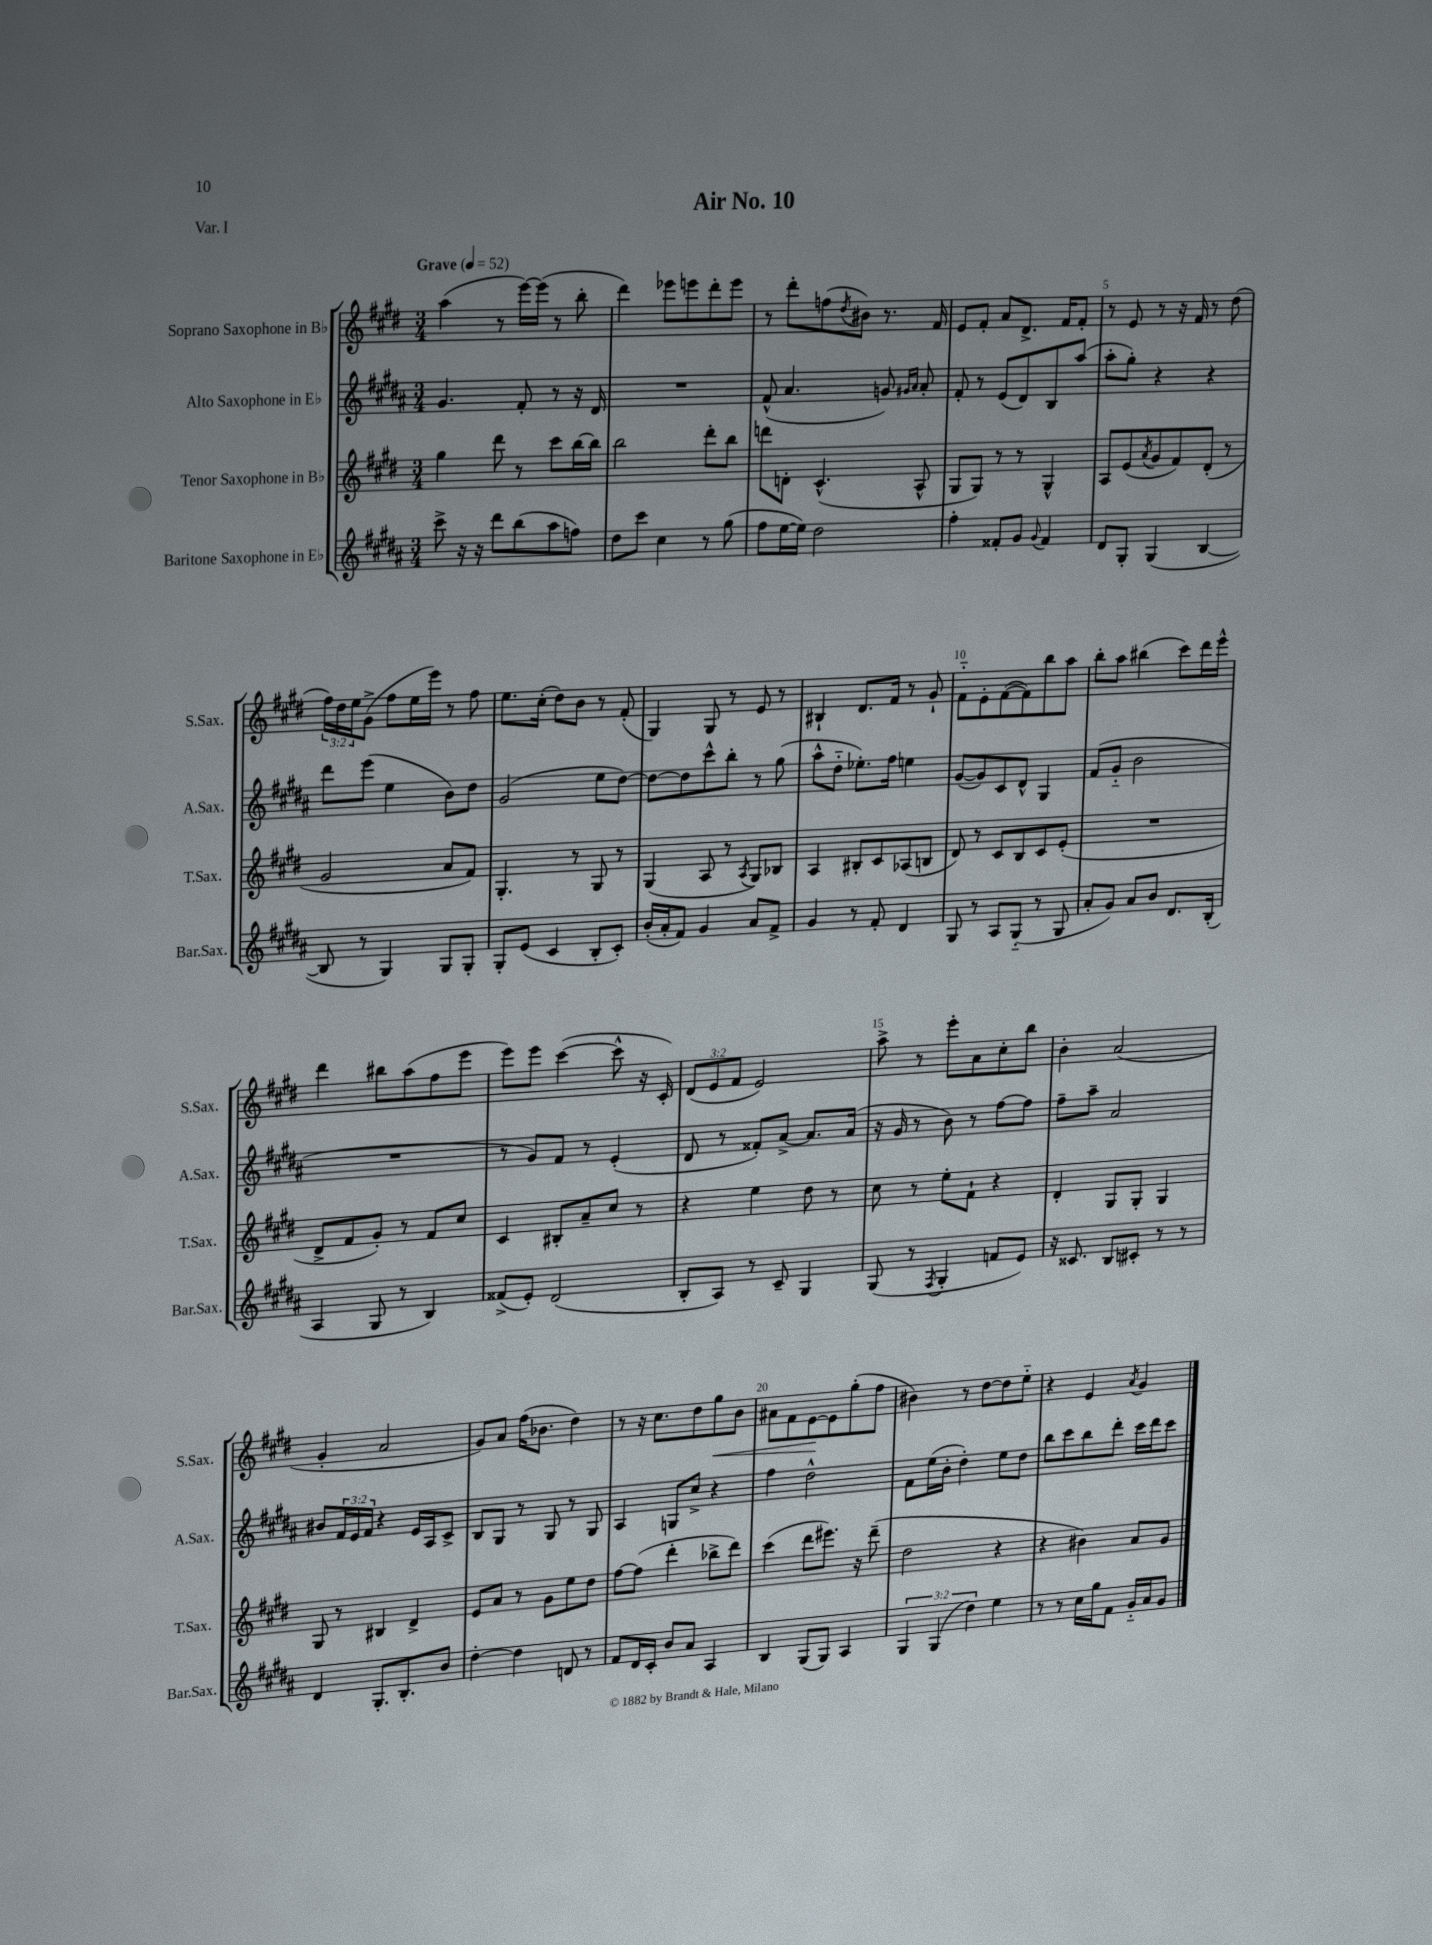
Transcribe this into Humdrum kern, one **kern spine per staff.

**kern	**kern	**kern	**kern
*staff4	*staff3	*staff2	*staff1
*clefG2	*clefG2	*clefG2	*clefG2
*k[f#c#g#d#a#]	*k[f#c#g#d#]	*k[f#c#g#d#a#]	*k[f#c#g#d#]
*M3/4	*M3/4	*M3/4	*M3/4
*MM52	*MM52	*MM52	*MM52
8ccc#^	4gg#	4.g#	(4aa
16r	.	.	.
16r	.	.	.
8ddd#	8ddd#	.	8r
(8bb	8r	8f#'	[16eee)
.	.	.	(16eee]
8aa#	8ccc#	8r	8r
8ff)	[16bb	16r	8bb'
.	16bb]	16d#	.
=	=	=	=
8dd#	2bb	2.r	4ddd#)
8ccc#	.	.	.
4cc#	.	.	8eee-
.	.	.	8eee
8r	8ddd#'	.	8ddd#'
(8gg#	8bb	.	8eee
=	=	=	=
8ff#	8ddd	(8f#^^	8r
[16ee	8d'	4.a#	8ddd#'
16ee])	.	.	.
2dd#	(4.c#^^	.	(8ff
.	.	.	8qdd#
.	.	.	8b#)
.	.	8g)	8.r
.	.	16qqg#	.
.	.	16qqa#	.
.	8A^^	8a#'	.
.	.	.	16f#
=	=	=	=
4ff#'	8G#	8f#'	8e
.	8G#)	8r	8f#'
8f##'	8r	(8e	8a
8g#	8r	8d#)	8.d#^
8qqg#	.	.	.
4f##	4G#^^	8B	.
.	.	.	16f#
.	.	(8aa#	8f#'
=	=	=	=
8d#	8A	8aa#'	8r
8G#'	(8e	8gg#')	8e
.	8qa	.	.
(4G#	8g#	4r	8r
.	8f#)	.	16r
.	.	.	16f#
[4B	(8d#'	4r	8r
.	8r	.	(8dd#
=	=	=	=
8B]	2g#	8ddd#	24ff#)
.	.	.	24dd#
.	.	.	24ee
8r	.	(8eee	(8g#^
4G#)	.	4ee	8ff#
.	.	.	16ee
.	.	.	16eee)
8G#	8a	8b)	8r
8G#'	8f#)	8dd#	8ff#
=	=	=	=
8G#'	4.G#'	(2g#	8.ee
(8e	.	.	.
.	.	.	(16cc#'
4c#	.	.	8dd#)
.	8r	.	8b
8B'	8G#	8ee	8r
8c#')	8r	[8dd#)	(8f#'
=	=	=	=
(16b'	(4G#	8dd#_	4G#)
16a#'	.	.	.
8f#)	.	8dd#]	.
4g#	8A	8ccc#^^	8G#
.	8r	8bb'	8r
.	8qA	.	.
8a#	8G#)	8r	8e
8f#^	8B-	(8gg#	8r
=	=	=	=
4g#	4A	8aa#^^	4B#`
.	.	8dd#'~	.
8r	8B#'	8.ee-')	8.d#
8f#'	8c#	.	.
.	.	16ff#	16f#
4d#	(8A-	4ee	8r
.	8B	.	8g#`
=	=	=	=
8G#	8d#)	([8g#	8f#'~
8r	8r	8g#])	8e'
8A#	8c#	8c#	([8f#
(8G#'~	8B	8d#^^	8f#])
8r	8c#	4G#	8bb
8G#	(8e'	.	8aa
=	=	=	=
8a#'	2.r	(8f#	8bb'
8g#)	.	8g#'~	8aa
8a#	.	2b	(4bb#
8b	.	.	.
8.d#	.	.	8ccc#)
.	.	.	16ddd#
(16B'	.	.	16eee^^
=	=	=	=
4A#	8d#^	2.r	4ddd#
.	8f#	.	.
8G#	8g#')	.	8bb#
8r	8r	.	(8aa
4B)	8f#	.	8ff#
.	8cc#	.	8eee
=	=	=	=
(8f##^	4c#	8r	8eee)
8e')	.	8g#)	8eee
(2d#	8B#'	8f#	([4ccc#
.	8a~	8r	.
.	8cc#	(4e'	8ccc#^^]
.	8r	.	16r
.	.	.	16c#')
=	=	=	=
8B'	4r	8d#	(12d#
.	.	.	12e
8A#)	.	8r	.
.	.	.	12f#
8r	4ee	8f##')	2e)
8c#~	.	[8a#^	.
4G#	8dd#	8.a#]	.
.	8r	.	.
.	.	(16a#	.
=	=	=	=
(8G#	8cc#	16r	8aa^
.	.	16g#	.
8r	8r	8r	8r
8qF#	.	.	.
4G#'	8ee'	8b)	8eee'
.	8f#`	8r	8a
8f	4r	[8ff#	8cc#'
8e)	.	8ff#]	8bb
=	=	=	=
16r	4d#'	8ff#~	4b'
8.c##	.	.	.
.	.	8aa#~	.
8B	8G#	2a#	(2a
8c#'	8G#'	.	.
8r	4G#	.	.
8r	.	.	.
=	=	=	=
4d#	8G#	8b#	4g#'
.	8r	24f#	.
.	.	24e	.
.	.	24f#	.
8.G#'	4B#	4r	2a
8.B'	.	.	.
.	4d#^	16e	.
.	.	16A#	.
8b	.	8c#^	.
=	=	=	=
[4dd#'	8e	8B	8g#)
.	8a	8G#	8a
4dd#]	8r	8r	(16ff#
.	.	.	8.b-
.	8g#	8G#	.
8d	8ee	8r	4dd#)
8r	8dd#	8G#	.
=	=	=	=
8f#	[8ff#	4A#	8r
16d#	(8ff#]	.	16r
16c#'	.	.	8.cc#
8b	4ddd#'	8G	.
8a#	.	8cc#^	8dd#
4A#	8bb-^	4r	8gg#
.	8ddd#)	.	8b
=	=	=	=
4B	(4ccc#	4ff#	8a#
.	.	.	8f#
(8G#	8ddd#	2dd#^^	[8e
8G#)	8.eee#)	.	8e]
4A#	.	.	(8gg#'
.	16r	.	.
.	(8ddd#~	.	8ff#
=	=	=	=
6G#	2dd#	8f#	4b#)
.	.	(16ee	.
(6G#	.	.	.
.	.	16b'	.
.	.	4dd#')	8r
6dd#)	.	.	.
.	.	.	[8dd#
4ee	4r	8ee	8dd#]
.	.	8dd#	8ee'~
=	=	=	=
8r	4r	8bb	4r
8r	.	8ccc#	.
16cc#	4b#)	8bb	4e
16gg#	.	.	.
8f#	.	8ddd#'	.
.	.	.	8qa
16g#'~	8a	16ccc#	4g#
16a#	.	16ddd#	.
8g#	8g#	8ccc#	.
==	==	==	==
*-	*-	*-	*-
